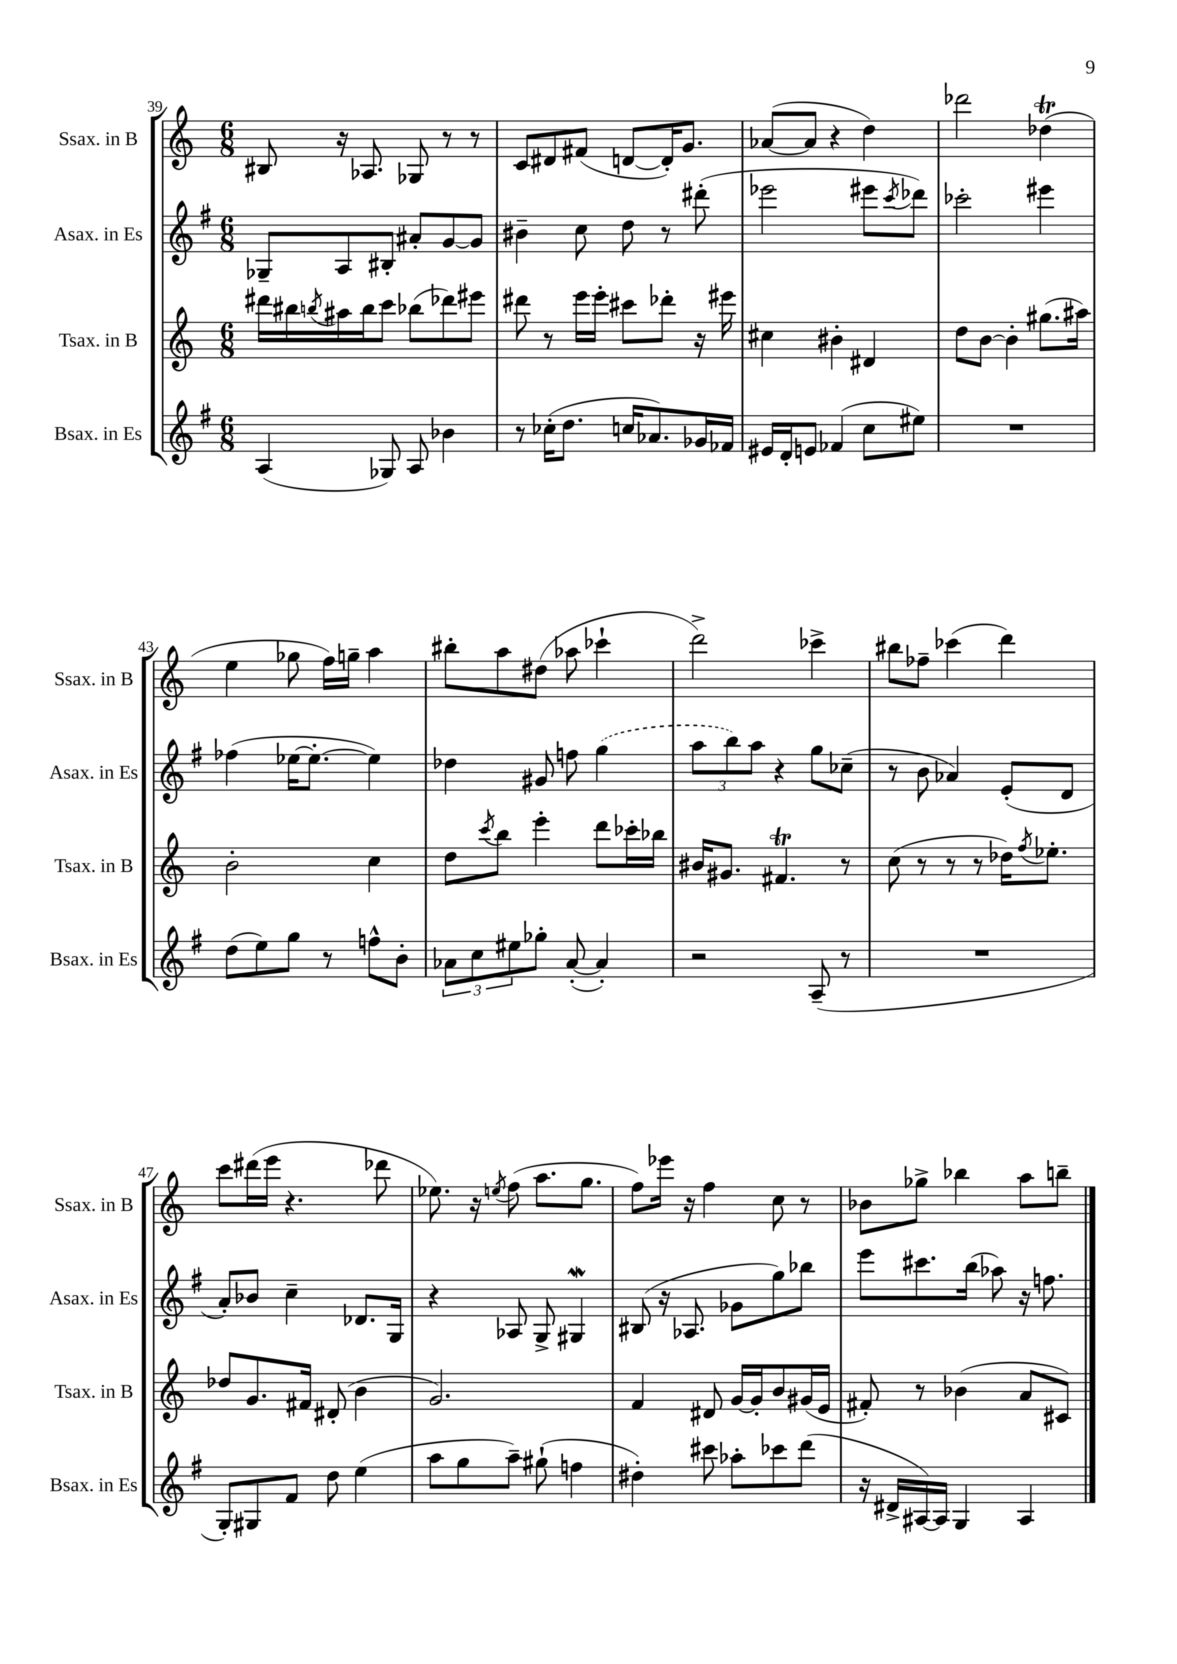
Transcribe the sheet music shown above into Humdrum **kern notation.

**kern	**kern	**kern	**kern
*part4	*part3	*part2	*part1
*staff4	*staff3	*staff2	*staff1
*I"Bsax. in Es	*I"Tsax. in B	*I"Asax. in Es	*I"Ssax. in B
*I'Bsax. in Es	*I'Tsax. in B	*I'Asax. in Es	*I'Ssax. in B
*clefG2	*clefG2	*clefG2	*clefG2
*k[f#]	*k[]	*k[f#]	*k[]
*M6/8	*M6/8	*M6/8	*M6/8
=39	=39	=39	=39
(4A/	16ddd#X\LL	8G-X~/L	8B#X/
.	16bb#X\	.	.
.	8qbbn/	.	.
.	16aa#X\	8A/	16r
.	16bb\J	.	8.A-X/
8G-X/)	8ccc\J	8B#X'/J	.
8A/	(8bb-X\L	8a#X'/L	8G-X/
4b-X\	8ddd-X\)	[8g/	8r
.	8eee#X\J	8g/J]	8r
=40	=40	=40	=40
8r	8ddd#X\	4b#X~\	8c/L
(16cc-X'\KL	8r	.	8d#X/
8.dd\J	.	.	.
.	16eee\LL	8cc\	(8f#X/J
.	16eee'\JJ	.	.
16ccn/KL	8ccc#X\L	8dd\	[8dn/L
8.a-X/)	.	.	.
.	8ddd-X'\J	8r	16d'/K])
.	.	.	8.g/J
16g-X/L	16r	(8ddd#X'\	.
16f-X/JJ	16eee#X\	.	.
=41	=41	=41	=41
16e#X/LL	4cc#X\	2eee-X\	([8a-X/L
16d'/J	.	.	.
8en/J	.	.	8a-/J]
(4f-X/	4b#X'\	.	4r
8cc\L	4d#X/	8eee#X\L	4dd\)
.	.	8qccc/	.
8ee#X\J)	.	8ddd-X\J)	.
=42	=42	=42	=42
2.r	8dd\L	2ccc-X'\	2ddd-X\
.	[8b\J	.	.
.	4b'\]	.	.
.	(8.gg#X\L	4eee#X\	(4dd-XT\
.	16aa#X\Jk)	.	.
!!LO:LB:g=z
=43	=43	=43	=43
(8dd\L	2b'\	(4ff-X\	4ee\
8ee\)	.	.	.
8gg\J	.	[16ee-X\KL	8gg-X\
.	.	8.ee-'\J_	.
8r	.	.	16ff\LL)
.	.	.	16ggn~\JJ
8ffn^^\L	4cc\	4ee-\])	4aa\
8b'\J	.	.	.
=44	=44	=44	=44
12a-X\L	8dd\L	4dd-X\	8bb#X'\L
12cc\	.	.	.
.	8qccc/	.	.
.	8bb\J	.	8aa\
12ee#X\	.	.	.
8gg-X'\J	4eee'\	8g#X/	(8dd#X\J
([8a-'/	.	8ffn\	8aa-X\
4a-'/])	8ddd\L	(4gg\	4ccc-X`\
.	16ccc-X'\L	.	.
.	16bb-X\JJ	.	.
=45	=45	=45	=45
2r	16b#X/KL	12aa\L	2ddd^\)
.	8.g#X/J	.	.
.	.	12bb\)	.
.	.	12aa\J	.
.	4.f#Xt/	4r	.
(8A~/	.	8gg\L	4ccc-X^\
8r	8r	(8cc-X~\J	.
=46	=46	=46	=46
2.r	(8cc\	8r	8bb#X\L
.	8r	8b\	8ff-X~\J
.	8r	4a-X/)	(4ccc-X\
.	8r	.	.
.	16dd-X\KL)	(8e'/L	4ddd\)
.	8qff/	.	.
.	8.ee-X'\J	.	.
.	.	8d/J	.
!!LO:LB:g=z
=47	=47	=47	=47
8G'/L)	8dd-X/L	8a'/L)	8ccc\L
8G#X/	8.g/	8b-X/J	(16ddd#X\L
.	.	.	16eee\JJ
8f#/J	.	4cc~\	4.r
.	16f#X/Jk	.	.
8dd\	(8d#X'/	.	.
(4ee\	4b\	8.d-X/L	.
.	.	.	8ddd-X\
.	.	16G/Jk	.
=48	=48	=48	=48
8aa\L	2.g/)	4r	8.ee-X\)
8gg\	.	.	.
.	.	.	16r
.	.	.	8qeen/
8aa~\J)	.	8A-X/	(8ff\
(8gg#X`\	.	8G^/	8.aa\L
4ffn\	.	4G#XW/	.
.	.	.	8.gg\J
=49	=49	=49	=49
4dd#X'\)	4f/	(8B#X/	8ff\L)
.	.	16r	16eee-X\Jk
.	.	8.A-X/	16r
8ccc#X\	8d#X/	.	4ff\
8aa-X'\L	[16g/LL	8g-X\L	.
.	16g'/J]	.	.
8ccc-X\	8b/	8gg\)	8cc\
(8ddd\J	(16g#X/L	8bb-X\J	8r
.	16e/JJ	.	.
=50	=50	=50	=50
16r	8f#X'/)	8eee\L	8b-X\L
16d#X^/LL	.	.	.
[16A#X/)	8r	8.ccc#X\	8gg-X^\J
16A#/JJ]	.	.	.
4G/	(4b-X\	.	4bb-X\
.	.	(16bb\Jk	.
.	.	8aa-X\)	.
4A#/	8a/L	16r	8aa\L
.	.	8.ffn\	.
.	8c#X/J)	.	8bbn~\J
==	==	==	==
*-	*-	*-	*-
